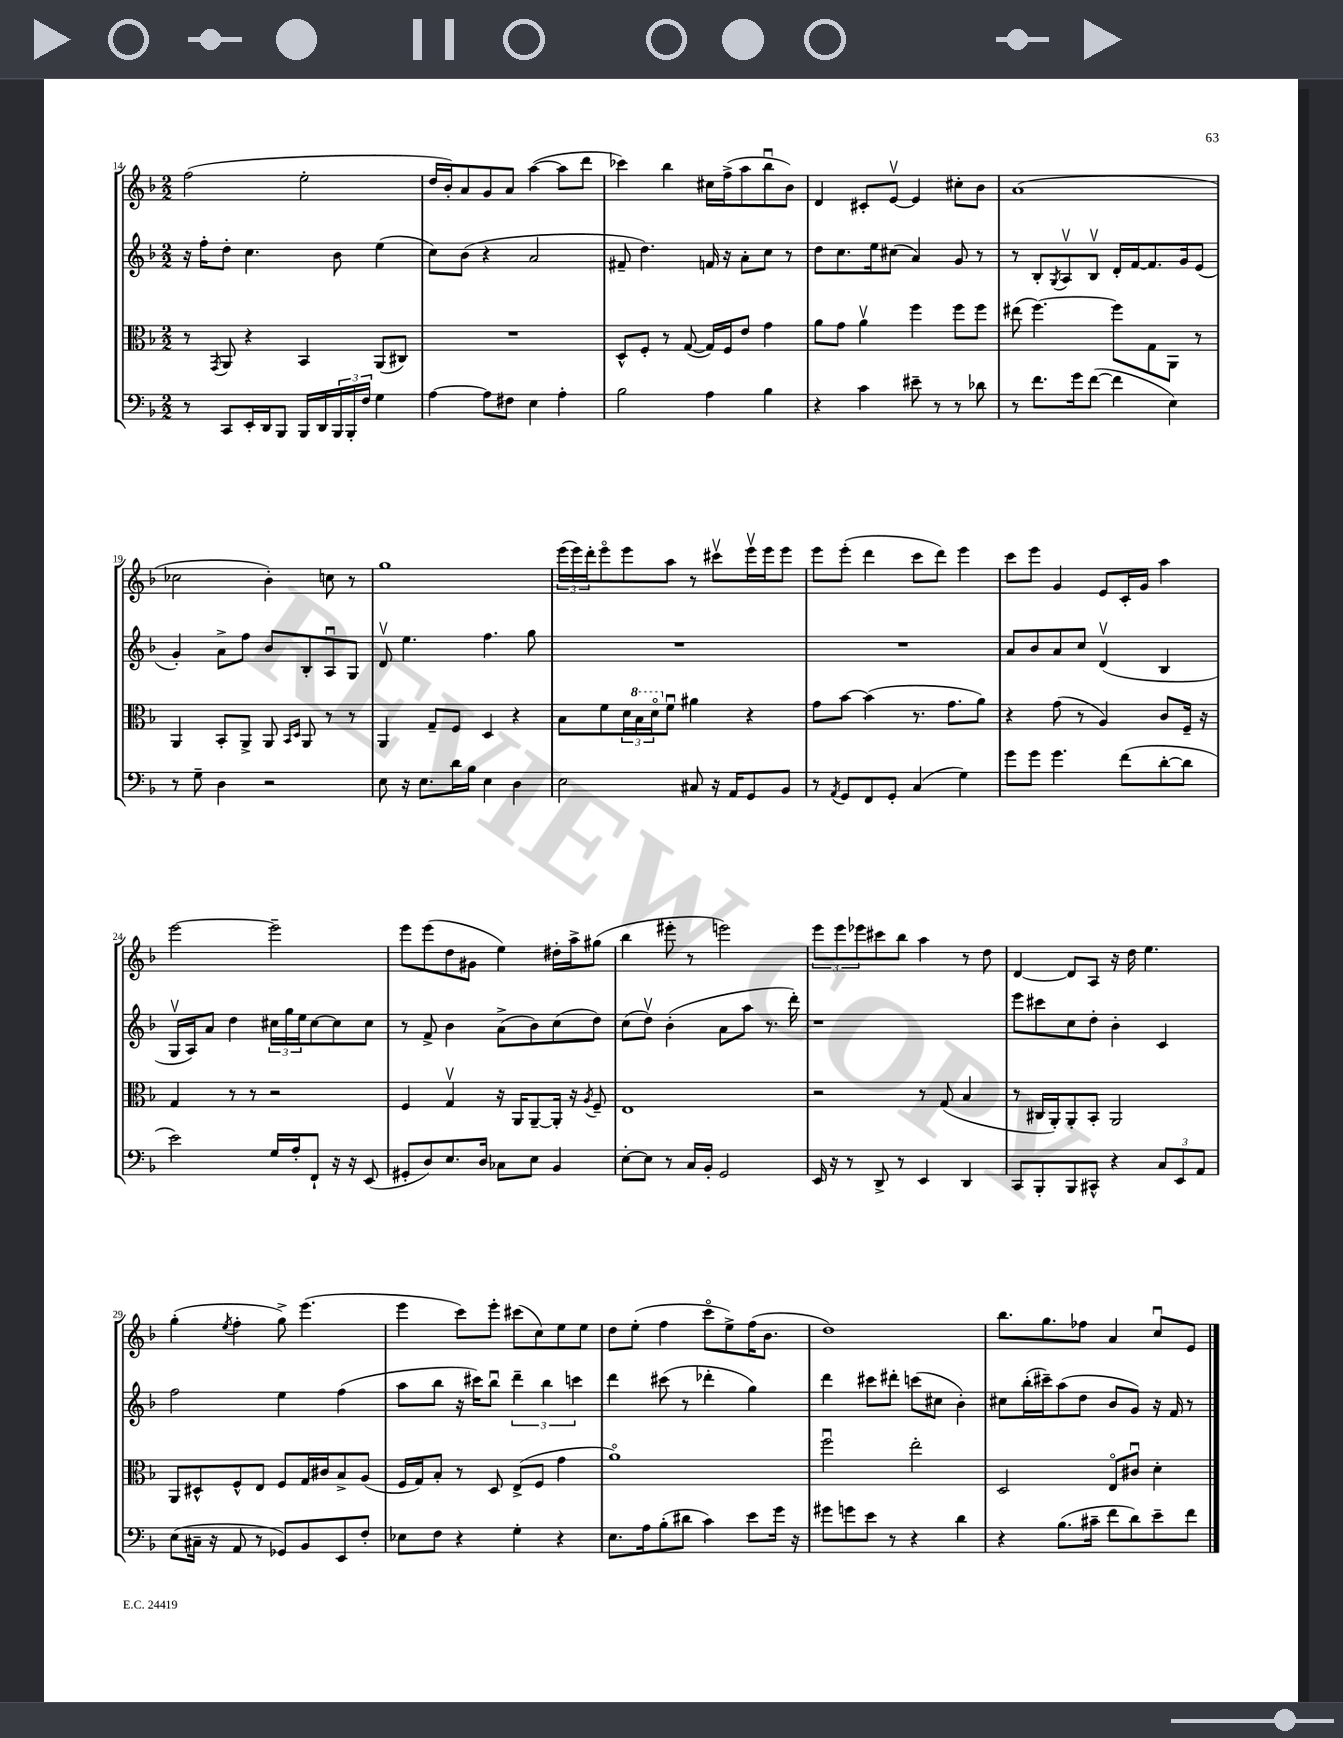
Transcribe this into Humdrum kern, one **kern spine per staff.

**kern	**kern	**kern	**kern
*staff4	*staff3	*staff2	*staff1
*clefF4	*clefC3	*clefG2	*clefG2
*k[b-]	*k[b-]	*k[b-]	*k[b-]
*M2/2	*M2/2	*M2/2	*M2/2
8r	8r	16r	(2ff
.	.	16ff'	.
.	8qGG	.	.
8CC	8AA	8dd'	.
16EE'	4r	4.cc	.
16DD	.	.	.
8BBB-	.	.	.
16BBB-	4BB-	.	2ee'
16DD	.	.	.
24BBB-	.	8b-	.
24BBB-'	.	.	.
24F	.	.	.
4G	(8AA	(4ee	.
.	8C#)	.	.
=	=	=	=
[4A	1r	8cc)	16dd
.	.	.	16b-')
.	.	(8b-	8a
8A]	.	4r	8g
8F#	.	.	8a
4E	.	2a	([4aa
4A'	.	.	8aa]
.	.	.	8ddd
=	=	=	=
2B-	8D^^	8f#~	4ccc-)
.	8F'	4.dd)	.
.	8r	.	4bb-
.	([8G	.	.
4A	16G])	16f	16cc#
.	16F	16r	(16ff^
.	8e	8a'	8aa
4B-	4g	8cc	8bb-u
.	.	8r	8b-)
=	=	=	=
4r	8a	8dd	4d
.	8g	8.cc	.
4c	4av	.	8c#'
.	.	16ee	.
.	.	(8cc#	[8ev
8e#~	4ff	4a)	4e]
8r	.	.	.
8r	8ff	8g	8cc#'
8d-	8ff	8r	8b-
=	=	=	=
8r	(8ee#	8r	(1a
8.f	[4.ff)	8B-'	.
.	.	8qG	.
.	.	8Av	.
16g	.	.	.
([8f	.	8B-v	.
4f]	8ff]	16d'	.
.	.	[16f	.
.	8G	8.f]	.
4E)	8AA	.	.
.	.	16g	.
.	8r	(8e	.
=	=	=	=
8r	4AA	4g')	2cc-
8G~	.	.	.
4D	8BB-'	8a^	.
.	8AA^	8ff	.
2r	8AA	8b-	4b-')
.	16qqBB-	.	.
.	16qqD	.	.
.	8AA	8B-'	.
.	8r	8Au	8cc
.	8r	8G	8r
=	=	=	=
8E	4AA	8dv	1gg
16r	.	4.ee	.
8.E	.	.	.
.	8G~	.	.
16d	8F	.	.
16B-	.	.	.
4E	4D	4.ff	.
4D	4r	.	.
.	.	8gg	.
=	=	=	=
2E	8B-	1r	(24eee
.	.	.	24eee)
.	.	.	24ddd'
.	8f	.	8eeeo
.	24d	.	8eee
.	24b-	.	.
.	24ddo	.	.
.	8fu	.	8aa
8C#	4a#	.	8r
16r	.	.	8ccc#v
16AA	.	.	.
8GG	4r	.	16eeev
.	.	.	16eee
8BB-	.	.	8eee
=	=	=	=
8r	8g	1r	8eee
8qAA	.	.	.
8GG	[8b-	.	(8eee'
8FF	(4b-]	.	4ddd
8GG'	.	.	.
(4C	8.r	.	8ccc
.	.	.	8ddd)
.	8.g	.	.
4G)	.	.	4eee
.	8a)	.	.
=	=	=	=
8g	4r	8a	8ccc
8g	.	8b-	8eee
4.g	(8g	8a	4g
.	8r	8cc	.
.	4A)	(4dv	8e
(8f	.	.	16c'
.	.	.	16g
[8d'	8c	4B-	4aa
8d]	16F~	.	.
.	16r	.	.
=	=	=	=
2e)	4G	16Gv	[2eee
.	.	16A)	.
.	.	8a	.
.	8r	4dd	.
.	8r	.	.
16G	2r	24cc#	2eee~]
.	.	24gg	.
16A'	.	.	.
.	.	24ee	.
8FF`	.	[8cc#	.
16r	.	8cc#]	.
16r	.	.	.
(8EE	.	8cc#	.
=	=	=	=
8GG#'	4F	8r	8eee
8D)	.	8f^	(8eee
8.E	4Gv	4b-	8dd
.	.	.	8g#
16D	.	.	.
8C-	16r	(8a^	4ee)
.	16AA	.	.
8E	[8AA~	8b-)	.
4BB-	16AA']	(8cc	16dd#'
.	16r	.	16aa^
.	8qA	.	.
.	8F~	8dd)	(8gg#
=	=	=	=
[8E'	1E	(8cc	4bb-
8E]	.	8ddv)	.
8r	.	(4b-'	8eee#'
16C	.	.	8r
16BB-'	.	.	.
2GG	.	8a	2eee)
.	.	8aa	.
.	.	8.r	.
.	.	16ddd')	.
=	=	=	=
16EE	2r	1r	12eee
16r	.	.	.
.	.	.	12eee
8r	.	.	.
.	.	.	12eee-
8DD^	.	.	8ccc#
8r	.	.	8bb-
4EE	8r	.	4aa
.	(8G	.	.
4DD	4B-	.	8r
.	.	.	8dd
=	=	=	=
8CC	8r	8eee	[4d
8BBB-'	16C#	8ccc#	.
.	16AA')	.	.
8BBB-	8AA'	8cc	8d]
8CC#^^	8BB-'	8dd'	8A
4r	2AA	4b-'	16r
.	.	.	16dd
.	.	.	4.ee
12C	.	4c	.
12EE	.	.	.
12AA	.	.	.
=	=	=	=
(8E	8AA	2ff	(4gg'
16C#~	8D#^^	.	.
16r	.	.	.
.	.	.	8qee
8AA	8F^^	.	4ff'
8r	8E	.	.
8GG-)	8F	4ee	8gg^)
8BB-	16G	.	(4.eee
.	16c#	.	.
8EE	8B-^	(4ff	.
8F'	(8A	.	.
=	=	=	=
8E-	16F	8aa	4eee
.	16G)	.	.
8F	8B-'	8bb-	.
4r	8r	16r	8ccc)
.	.	16ccc#)	.
.	8D	8bb-u	8eee'
4G'	(8E^	6ddd~	(8ccc#
.	8F	.	8cc)
.	.	6bb-	.
4r	4g	.	8ee
.	.	6ccc	.
.	.	.	8ee
=	=	=	=
8.E	1ao)	4ddd	8dd
.	.	.	(8ee'
16A	.	.	.
(8B-'	.	(8ccc#	4ff
8d#	.	8r	.
4c)	.	4ddd-'	8ccco
.	.	.	8ee^)
8e	.	4gg)	(16ff
.	.	.	8.b-
16g	.	.	.
16r	.	.	.
=	=	=	=
8g#	2ffu	4ddd	1dd)
8g	.	.	.
8e	.	8ccc#	.
8r	.	8ddd#'	.
4r	2ee'	(8ccc	.
.	.	8cc#	.
4d	.	4b-')	.
=	=	=	=
4r	2D	8cc#	8.bb-
.	.	(16bb-'	.
.	.	16ccc#~)	8.gg
(8.B-	.	(8aa	.
.	.	8dd	8ff-
16c#~	.	.	.
8f	8Eo	8b-	4a
8d)	8c#u	8g)	.
8e~	4d'	16r	8ccu
.	.	16f	.
8f	.	8r	8e
==	==	==	==
*-	*-	*-	*-
